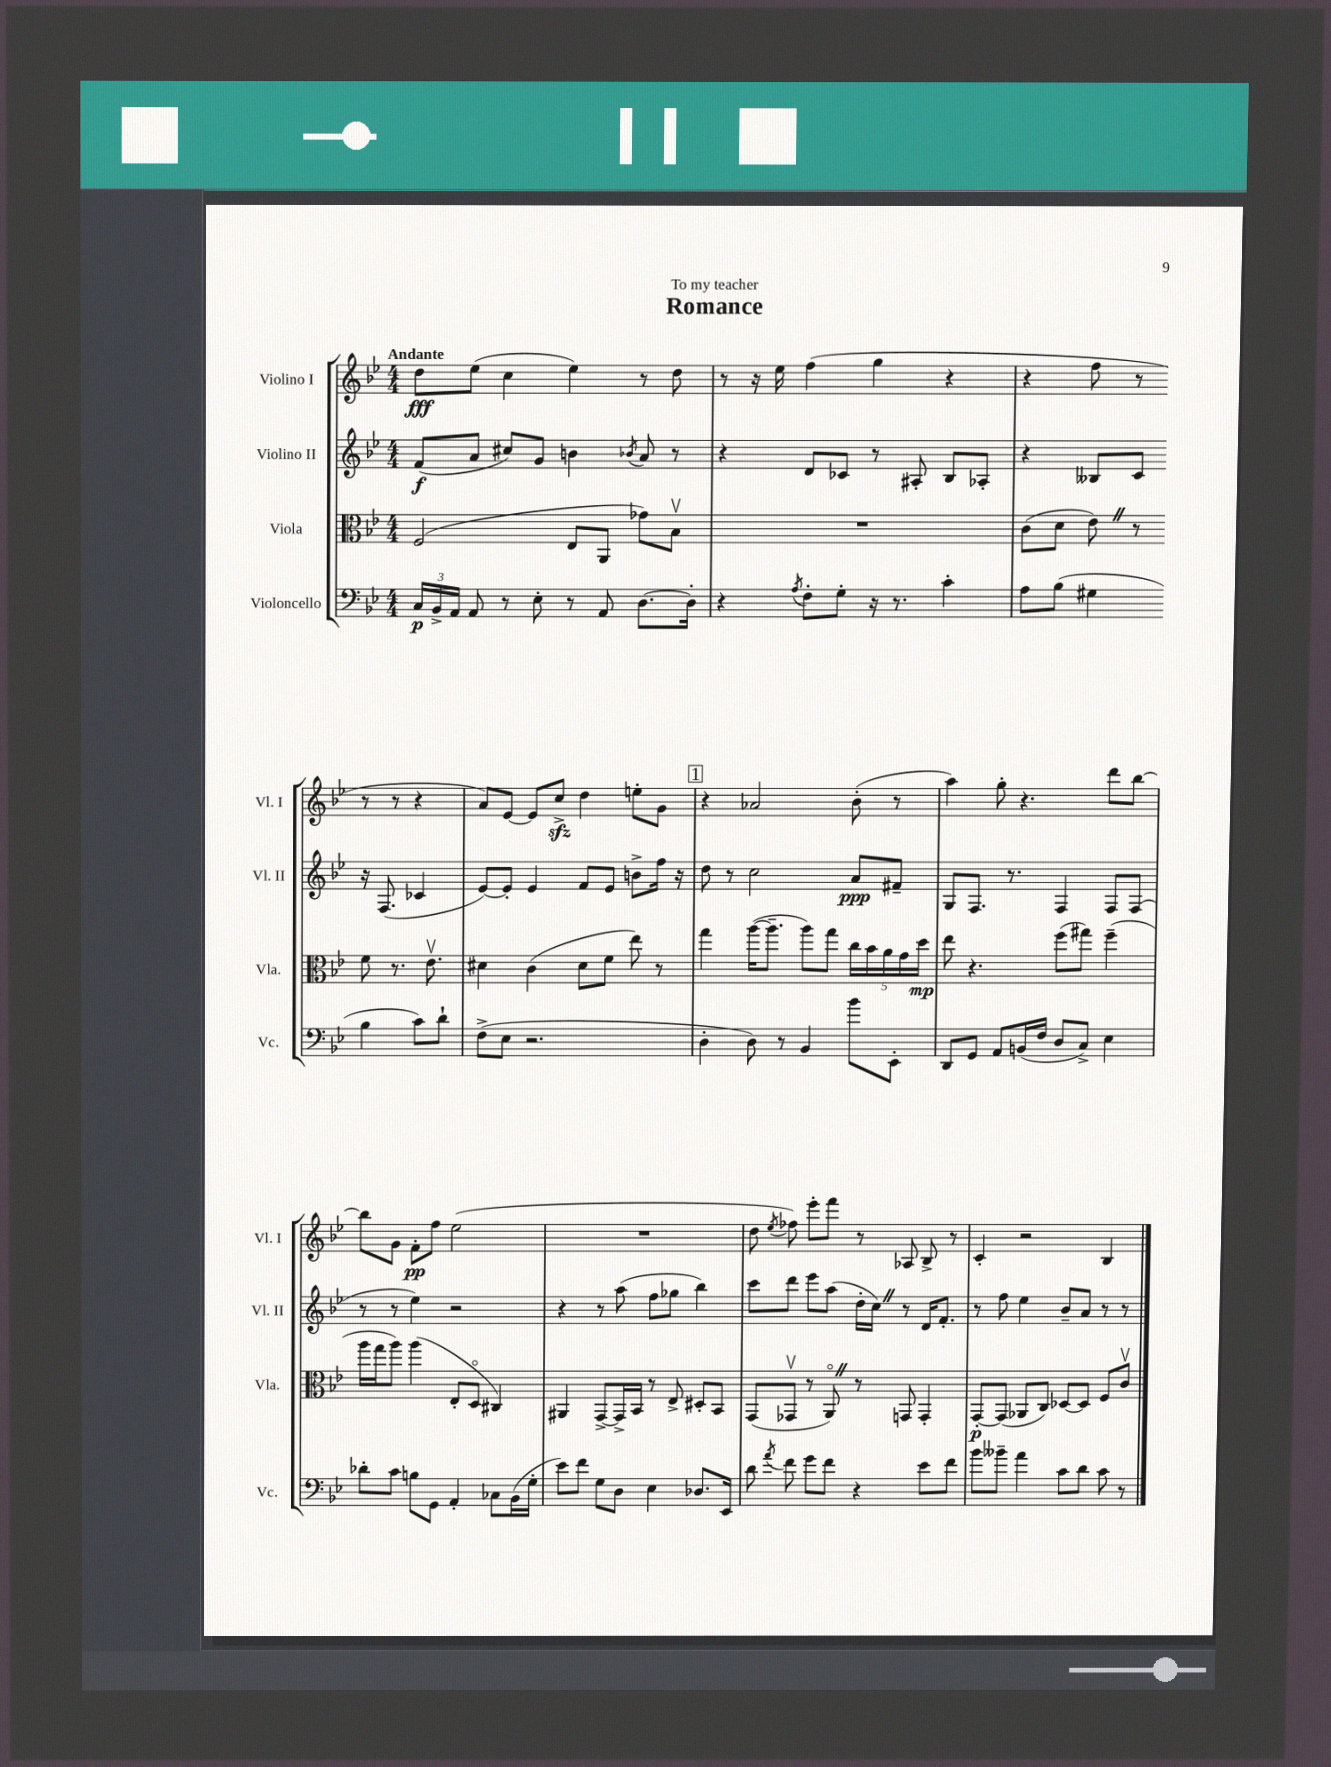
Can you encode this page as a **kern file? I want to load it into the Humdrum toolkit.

**kern	**kern	**kern	**kern
*staff4	*staff3	*staff2	*staff1
*clefF4	*clefC3	*clefG2	*clefG2
*k[b-e-]	*k[b-e-]	*k[b-e-]	*k[b-e-]
*M4/4	*M4/4	*M4/4	*M4/4
24C/LL	(2F/	(8f/L	8dd\L
24BB-^/	.	.	.
24AA/JJ	.	.	.
8AA/	.	8a/J	(8ee-\J
8r	.	8cc#/L)	4cc\
8E-'\	.	8g/J	.
8r	8E-/L	4b\	4ee-\)
8AA/	8AA/J	.	.
.	.	8qb-/	.
[8.D\L	8g-\L)	8a/	8r
.	8B-v\J	8r	8dd\
16D'\]Jk	.	.	.
=	=	=	=
4r	1r	4r	8r
.	.	.	16r
.	.	.	16ee-\
8qA/	.	.	.
8F'\L	.	8d/L	(4ff\
8G'\J	.	8c-/J	.
16r	.	8r	4gg\
8.r	.	.	.
.	.	8A#'/	.
4c'\	.	8B-/L	4r
.	.	8A-'/J	.
=	=	=	=
8A\L	(8c\L	4r	4r
(8B-\J	8d\J	.	.
4G#\	8e-\)	8B--/L	8ff\
.	8r	8c/J	8r
4B-\	8f\	16r	8r
.	.	(8.F/	.
.	8.r	.	8r
8c\L)	.	4c-/	4r
.	8.e-v\	.	.
8d`\J	.	.	.
=	=	=	=
(8F^\L	4d#\	[8e-/L)	8a/L)
8E-\J	.	8e-'/]J	[8e-/J
2.r	(4c\	4e-/	8e-/]L
.	.	.	8cc^/J
.	8d#\L	8f/L	4dd\
.	8f\J	8e-/J	.
.	8ee-\)	8b^\L	8ee'\L
.	8r	16ff\Jk	8g\J
.	.	16r	.
=	=	=	=
4D'\	4gg\	8dd\	4r
.	.	8r	.
8D\)	([16aa\LK	2cc\	2a-/
.	8.aa~\]J	.	.
8r	.	.	.
4BB-/	8aa\L)	.	.
.	8gg\J	.	.
8b-\L	20cc\LL	8a/L	(8b-'\
.	20b-\	.	.
.	20a\	.	.
8EE-'\J	.	8f#~/J	8r
.	20g\	.	.
.	20dd\JJ	.	.
=	=	=	=
8DD/L	8ee-\	8G/L	4aa\)
8GG/J	4.r	8.F/J	.
8AA/L	.	.	8gg'\
.	.	8.r	.
(16BB/L	.	.	4.r
16F/JJ	.	.	.
8D/L	(8ff\L	4F/	.
8C^/J)	8gg#\J)	.	.
4E-\	(4ff~\	8F/L	8ddd\L
.	.	(8F/J	[8bb-\J
=	=	=	=
8d-'\L	16aa\LL	8r	8bb-\]L
.	16gg\J	.	.
8c\J	8aa\J)	8r	8g\J
8B\L	(4aa\	4ee-\)	8f'\L
8GG\J	.	.	8ff\J
4AA'/	8E-'/L	2r	(2ee-\
.	8Do/J	.	.
8C-\L	4C#/)	.	.
(16BB-\L	.	.	.
16G'\JJ	.	.	.
=	=	=	=
8e-\L)	4AA#/	4r	1r
8f\J	.	.	.
8G\L	[8GG^/L	8r	.
8D\J	16GG^/]L	(8aa\	.
.	16BB-/JJ	.	.
4E-\	8r	8ff\L	.
.	8E-^/	8gg-\J	.
8.D-/L	8D#'/L	4bb-\)	.
.	8BB-/J	.	.
16EE-/Jk	.	.	.
=	=	=	=
8d\	(8GG/L	8ccc\L	8dd\
8qa/	.	.	8qee-/
8f\	8GG-v/J	8ddd\J	8ff-\)
8g\L	8r	8eee-\L	8eee-'\L
8f\J	8AAo/)	(8aa\J	8fff\J
4r	8r	16dd'\LL	8r
.	.	16cc\JJ)	.
.	8GG/	8r	8A-/
8e-\L	4GG'/	16d/LK	8B-^/
.	.	8.f'/J	.
8f\J	.	.	8r
=	=	=	=
8b-\L	[8GG'/L	8r	4c'/
8b--~\J	(8GG/]J	8ff\	.
4a\	8AA-/L	4ee-\	2r
.	8C/J)	.	.
8c\L	[8D-/L	8b-~/L	.
8d\J	8D-/]J	8a/J	.
8c\	8F/L	8r	4B-/
8r	8cv/J	8r	.
==	==	==	==
*-	*-	*-	*-
